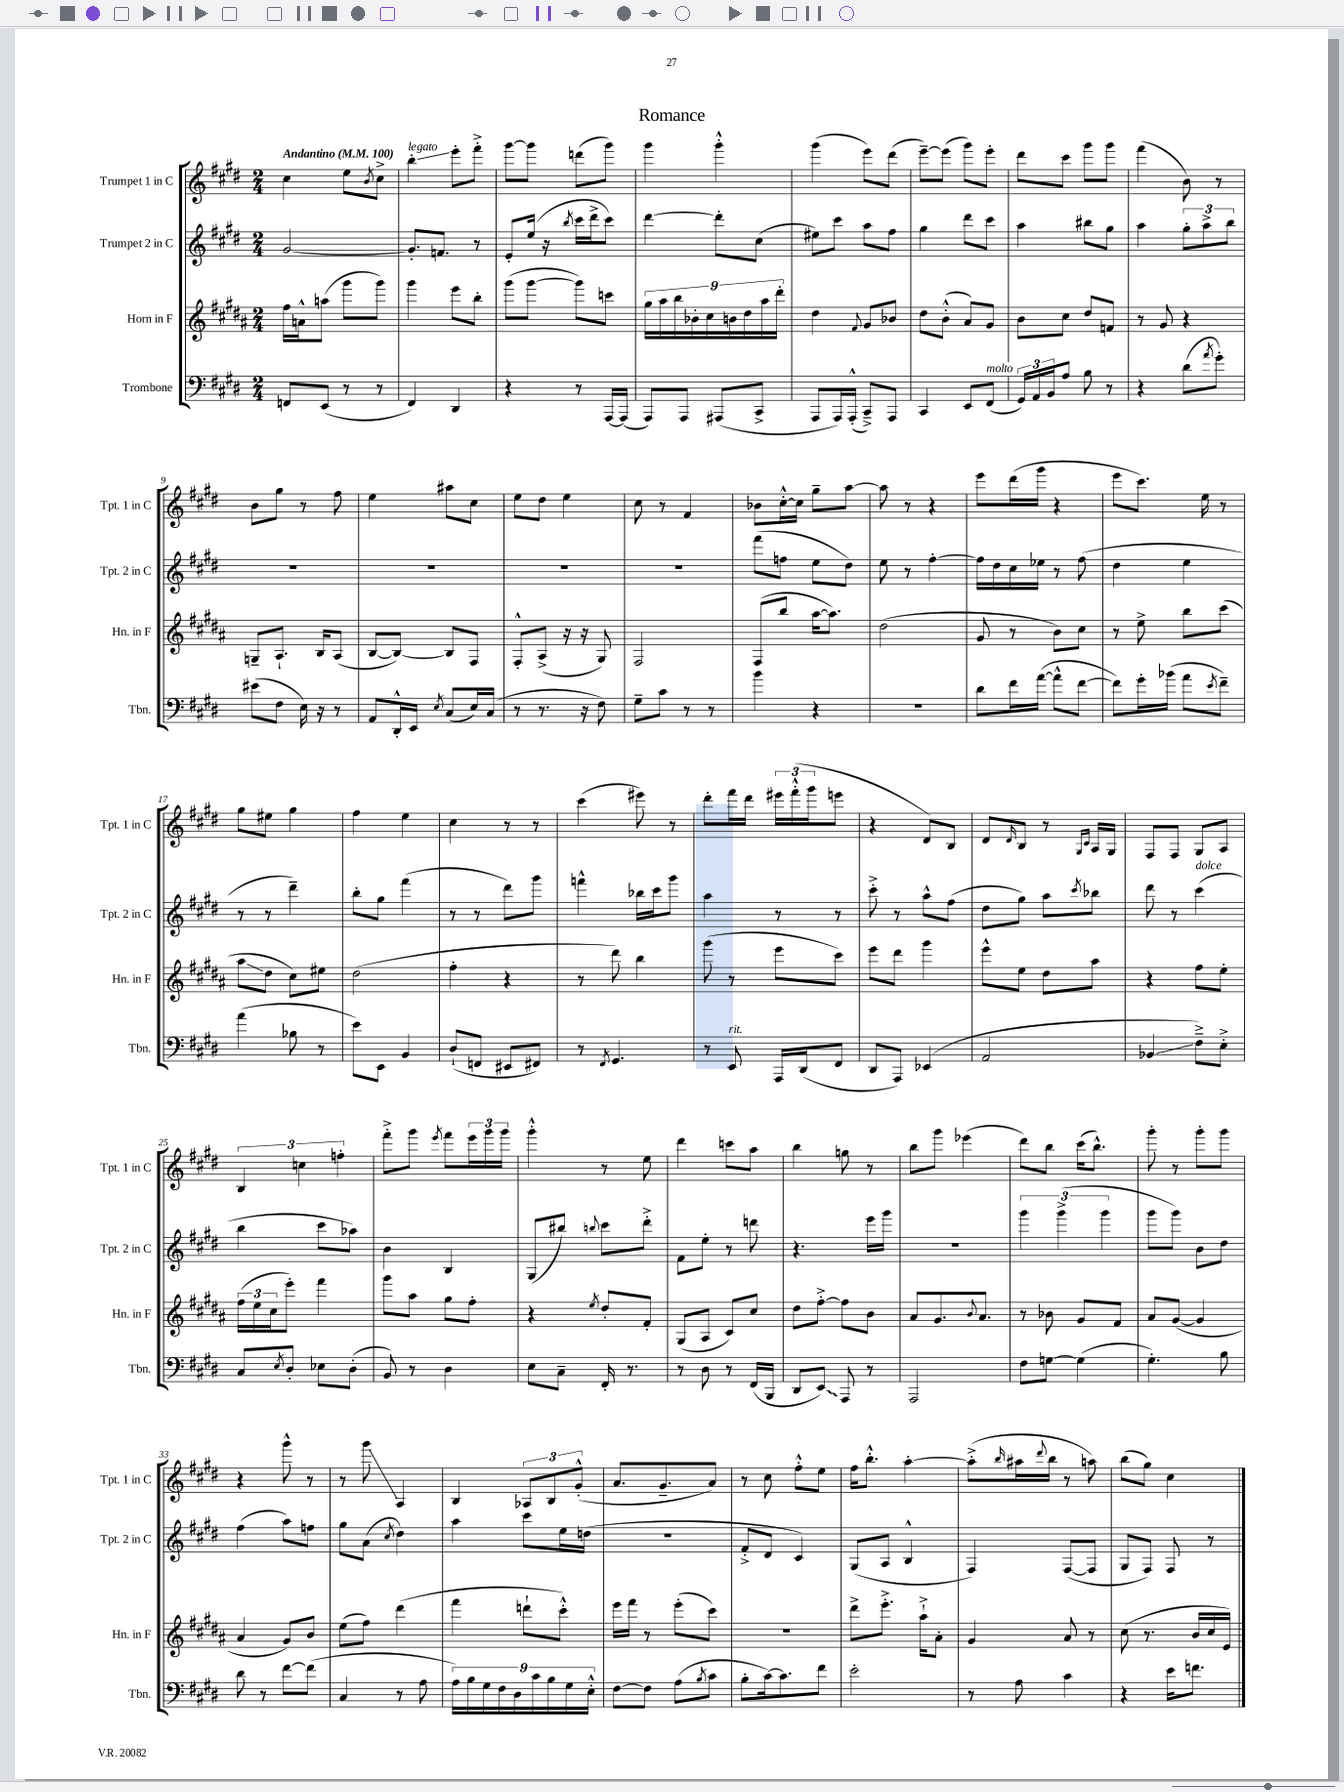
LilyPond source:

\header { title = "Romance" }
<<
\new StaffGroup <<
\new Staff = "s0" \with { instrumentName = "Trumpet 1 in C" shortInstrumentName = "Tpt. 1 in C" } {
    \clef treble \key e \major \numericTimeSignature \time 2/4 \tempo "Andantino" 4 = 100
    cis''4 e''8 \acciaccatura { b'8 } cis''8-> |
    b''4-.\glissando^\markup { \italic "legato" } e'''8-. fis'''8-.-> |
    gis'''8~ gis'''8 d'''8( gis'''8) |
    gis'''4 gis'''4-.-^ |
    gis'''4( e'''8) dis'''8( |
    e'''8~--) e'''8( gis'''8) e'''8-. |
    dis'''8 cis'''8 gis'''8 gis'''8 |
    fis'''4( b'8) r8 |
    b'8 gis''8 r8 fis''8 |
    e''4 ais''8 cis''8 |
    e''8 dis''8 e''4 |
    cis''8 r8 fis'4 |
    bes'8 cis''16~-.-^ cis''16 gis''8-- a''8~ |
    a''8 r8 r4 |
    e'''8 dis'''16( gis'''16 r4 |
    e'''8 cis'''8.) e''16 r8 |
    gis''8 eis''8 gis''4 |
    fis''4 e''4 |
    cis''4 r8 r8 |
    cis'''4( eis'''8) r8 |
    dis'''8-. fis'''16 dis'''16 \tuplet 3/2 { eis'''16 fis'''16-.-^( gis'''16 } e'''8 |
    r4 dis'8) b8 |
    dis'8 \grace { dis'16 } b8 r8 \grace { gis16 cis'16 } a16 gis16 |
    fis8 fis8 gis8 a8 |
    \tuplet 3/2 { b4 c''4 f''4-. } |
    fis'''8-.-> gis'''8 \acciaccatura { e'''8 } fis'''8 \tuplet 3/2 { e'''16 gis'''16 gis'''16 } |
    gis'''4-.-^ r8 e''8 |
    dis'''4 c'''8 a''8 |
    b''4 g''8 r8 |
    b''8 gis'''8 ees'''4( |
    dis'''8) b''8 cis'''16( b''8.-^) |
    gis'''8-. r8 gis'''8-. gis'''8 |
    r4 gis'''8-^ r8 |
    r8 gis'''8\glissando a4 |
    b4 \tuplet 3/2 { aes8 b8 gis'8-.-^( } |
    a'8. gis'8.-- a'8) |
    r8 cis''8 fis''8-.-^ e''8 |
    fis''16 b''8.-.-^ a''4~-. |
    a''8-.->( \grace { b''16 } ais''16 \appoggiatura { dis'''8 } b''16 r8 a''8) |
    b''8( gis''8) cis''4 \bar "|." |
}
\new Staff = "s1" \with { instrumentName = "Trumpet 2 in C" shortInstrumentName = "Tpt. 2 in C" } {
    \clef treble \key e \major \numericTimeSignature \time 2/4
    gis'2~ |
    gis'8.-. f'8. r8 |
    e'8-. e''16( r16 \acciaccatura { b''8 } cis'''16 dis'''16-> cis'''8) |
    dis'''4~ dis'''8-. cis''8( |
    eis''8) cis'''8 a''8 fis''8 |
    gis''4 dis'''8 cis'''8 |
    a''4 bis''8 gis''8 |
    a''4 \tuplet 3/2 { gis''8-. a''8-> b''8 } |
    R2 |
    R2 |
    R2 |
    R2 |
    fis'''8( f''8 e''8 dis''8) |
    e''8 r8 fis''4~-. |
    fis''16 dis''16 cis''16 ees''16 r8 fis''8( |
    dis''4 e''4 |
    r8 r8 dis'''4--) |
    b''8-. gis''8 fis'''4( |
    r8 r8 dis'''8) gis'''8 |
    f'''4-^ bes''16 cis'''16 gis'''8 |
    a''4 r8 r8 |
    cis'''8-.-> r8 a''8-^ fis''8( |
    dis''8 gis''8) a''8 \acciaccatura { cis'''8 } bes''8 |
    dis'''8 r8 cis'''4^\markup { \italic "dolce" }( |
    b''4 cis'''8 aes''8) |
    b'4 b4 |
    gis8( bis''8) \appoggiatura { b''8 } cis'''8 dis'''8-.-> |
    fis'8 e''8-. r8 d'''8 |
    r4. e'''16 gis'''16 |
    r2 |
    \tuplet 3/2 { gis'''4 gis'''4->( gis'''4 } |
    gis'''8 gis'''8) b'8 dis''8 |
    fis''4( a''8) f''8 |
    gis''8 a'8( \acciaccatura { cis''8 } dis''4) |
    a''4 cis'''8 e''16 d''16( |
    r2 |
    fis'8-.-> dis'8 cis'4) |
    gis8( a8 b4-^ |
    fis4) fis8~( fis8 |
    gis8 fis8) fis8 r8 \bar "|." |
}
\new Staff = "s2" \with { instrumentName = "Horn in F" shortInstrumentName = "Hn. in F" } {
    \clef treble \key b \major \numericTimeSignature \time 2/4
    fis''16 a'16-^ a''8( gis'''8 gis'''8) |
    gis'''4 e'''8 b''8-. |
    gis'''8( gis'''8~ gis'''8) c'''8 |
    \tuplet 9/8 { gis''16 ais''16 b''16 bes'16-. cis''16 b'16 dis''16 ais''16 dis'''16-. } |
    dis''4 \appoggiatura { fis'8 } gis'8 bes'8 |
    dis''8 b'8-.-^( ais'8) gis'8 |
    b'8 cis''8 dis''8 f'8 |
    r8 gis'8 r4 |
    g8-- ais8.-! b16 ais8( |
    b8~ b8~) b8 fis8 |
    fis8-.-^ ais8->( r16 r16 gis8) |
    fis2 |
    fis8( b''8 ais''16~ ais''8.) |
    dis''2( |
    gis'8 r8 b'8) cis''8 |
    r8 e''8-> b''8 cis'''8( |
    ais''8\glissando dis''8 cis''8) eis''8 |
    dis''2( |
    fis''4-. r4 |
    r8 dis'''8) b''4 |
    gis'''8( r8 e'''8 cis'''8) |
    e'''8 dis'''8 gis'''4 |
    e'''8-^ e''8 dis''8 ais''8 |
    r4 fis''8 e''8-. |
    \tuplet 3/2 { fis''16( e''16 cis''16 } e'''8-.) fis'''4 |
    gis'''8 ais''8 gis''8 fis''8-. |
    r4 \acciaccatura { e''8 } dis''8-. fis'8-. |
    gis8( ais8 cis'8) cis''8 |
    dis''8 fis''8~-.-> fis''8 b'8 |
    ais'8 gis'8. \appoggiatura { b'8 } ais'8. |
    r8 bes'8 gis'8 fis'8 |
    ais'8 gis'8~( gis'4 |
    ais'4 gis'8) b'8 |
    e''8( fis''8) dis'''4( |
    fis'''4 d'''8-! cis'''8-.-^) |
    e'''16 fis'''16 r8 e'''8-.( cis'''8) |
    R2 |
    dis'''8-> e'''8.-.-> ais''16-!-> ais'8-. |
    gis'4 ais'8 r8 |
    cis''8( r8. b'16 cis''16 e'16) \bar "|." |
}
\new Staff = "s3" \with { instrumentName = "Trombone" shortInstrumentName = "Tbn." } {
    \clef bass \key e \major \numericTimeSignature \time 2/4
    f,8 e,8( r8 r8 |
    fis,4) dis,4 |
    r4 r8 a,,16~ a,,16( |
    a,,8) a,,8 ais,,8( cis,8-> |
    a,,8 a,,16) a,,16-.-^( cis,8--->) a,,8 |
    cis,4 e,8 fis,8^\markup { \italic "molto" }( |
    \tuplet 3/2 { gis,16) a,16 b,16 } a8 b8 r8 |
    r4 dis'8( \acciaccatura { a'8 } gis'8-.) |
    eis'8( fis8 e16) r16 r8 |
    a,8 dis,16-.-^ e,16 \acciaccatura { e8 } cis8( e16) cis16( |
    r8 r8. r16 fis8) |
    gis8-- cis'8 r8 r8 |
    b'4 r4 |
    R2 |
    dis'8 fis'16 a'16~( a'8-^ fis'8~ |
    fis'8) gis'16-. bes'16( a'8 \acciaccatura { e'8 } fis'8--) |
    a'4( bes8 r8 |
    e'8) e,8 b,4 |
    dis8-!( f,8 eis,8 fis,8) |
    r8 \acciaccatura { fis,8 } gis,4. |
    r8 e,8^\markup { \italic "rit." } a,,16 dis,16( fis,8 |
    dis,8 a,,8) ees,4( |
    a,2 |
    bes,4\glissando fis8--->) e8-.-> |
    cis8 \acciaccatura { e8 } dis8-. ees8 dis8-.( |
    b,8) r8 dis4 |
    e8 cis8-- fis,16-. r8. |
    r8 dis8 r8 fis,16( b,,16 |
    dis,8 \once \override Glissando.style = #'zigzag e,8\glissando) a,,8 r8 |
    a,,2 |
    fis8 g8~ g4( |
    gis4.-.) b8 |
    dis'8 r8 fis'8~ fis'8( |
    cis4 r8 a8 |
    \tuplet 9/8 { a16) b16 gis16 fis16 dis16 cis'16 b16 gis16 e16-.-^ } |
    fis8~ fis8 a8( \acciaccatura { b8 } cis'8 |
    b8-. cis'16~) cis'8. fis'8 |
    e'2-. |
    r8 a8 cis'4 |
    r4 e'16 f'8. \bar "|." |
}
>>
>>
